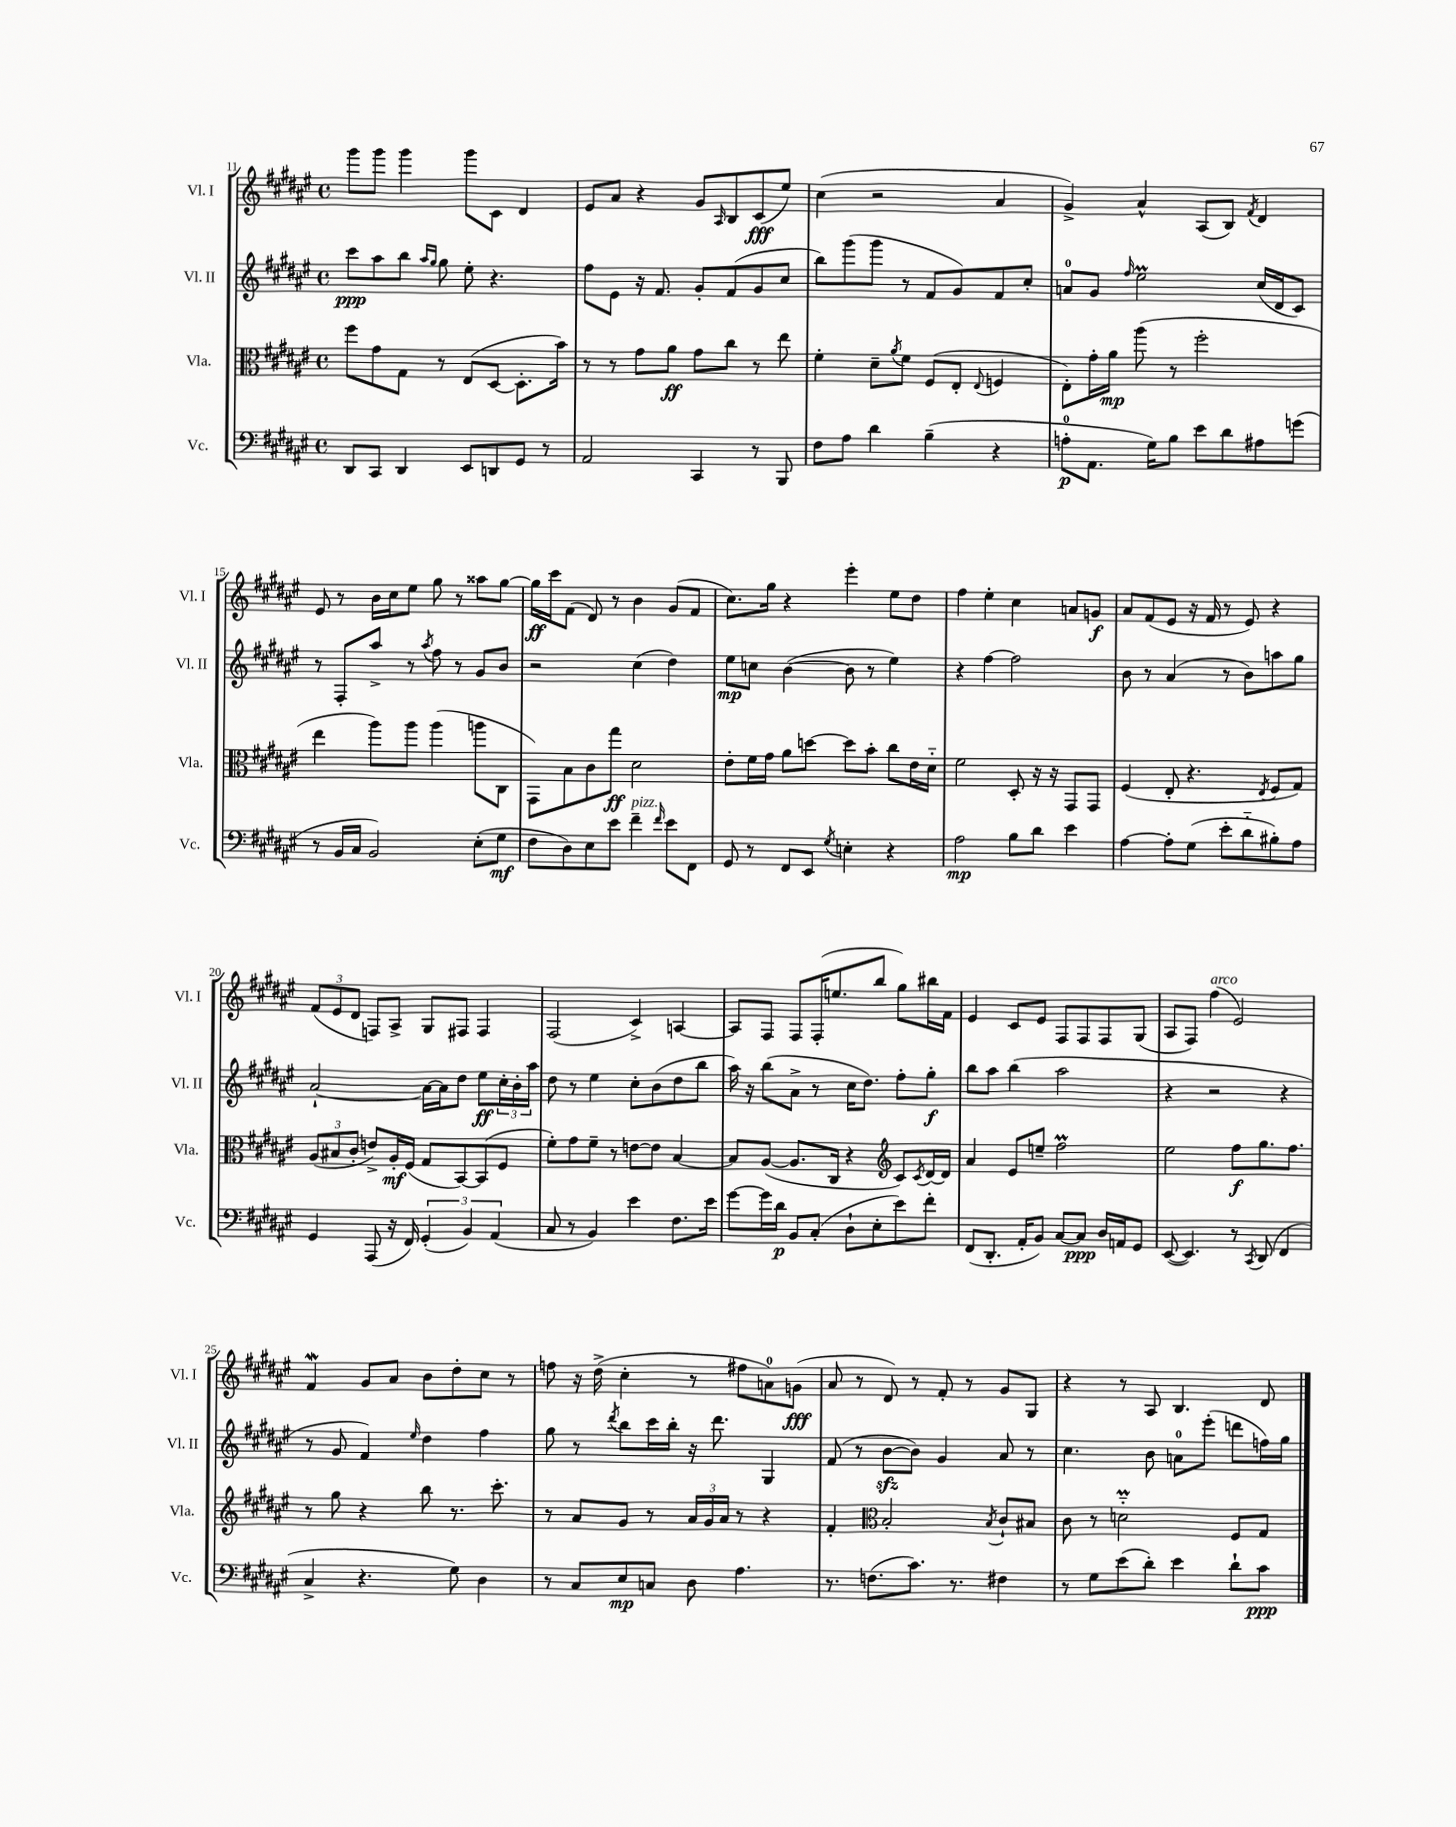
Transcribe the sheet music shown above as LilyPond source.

<<
\new StaffGroup <<
\new Staff = "s0" \with { instrumentName = "Vl. I" shortInstrumentName = "Vl. I" } {
    \clef treble \key fis \major \defaultTimeSignature \time 4/4
    gis'''8 gis'''8 gis'''4 gis'''8 cis'8 dis'4 |
    eis'8 ais'8 r4 gis'8 \grace { ais16 } b8 cis'8\fff( eis''8) |
    cis''4( r2 ais'4 |
    gis'4->) ais'4-^ ais8( b8) \acciaccatura { fis'8 } dis'4 |
    eis'8 r8 b'16 cis''16 eis''8 gis''8 r8 aisis''8 gis''8~ |
    gis''16\ff cis'''16 fis'8( dis'8) r8 b'4 gis'8( fis'8 |
    cis''8.) gis''16 r4 eis'''4-. eis''8 dis''8 |
    fis''4 eis''4-. cis''4 a'8 g'8\f |
    ais'8 fis'8( eis'8 r16 fis'16 r8 eis'8) r4 |
    \tuplet 3/2 { fis'8( eis'8 dis'8 } f8) ais8-> gis8 fis8 fis4 |
    fis2( cis'4->) a4~ |
    a8 fis8 fis8 fis16-.( e''8. b''8 gis''8) bis''16 fis'16 |
    eis'4 cis'8 eis'8 fis8 fis8 fis8 gis8( |
    ais8 fis8) fis''4^\markup { \italic "arco" }( eis'2) |
    fis'4\mordent gis'8 ais'8 b'8 dis''8-. cis''8 r8 |
    f''8 r16 dis''16->( cis''4-. r8 fis''8 a'8-0) g'8\fff( |
    ais'8 r8 dis'8) r8 fis'8-. r8 gis'8 gis8 |
    r4 r8 ais8 b4. dis'8 \bar "|." |
}
\new Staff = "s1" \with { instrumentName = "Vl. II" shortInstrumentName = "Vl. II" } {
    \clef treble \key fis \major \defaultTimeSignature \time 4/4
    cis'''8\ppp ais''8 b''8 \grace { ais''16 gis''16 } gis''8 eis''8-. r4. |
    fis''8 eis'8 r16 fis'8. gis'8-. fis'8( gis'8 cis''8 |
    b''8) gis'''8( gis'''8 r8 fis'8 gis'8) fis'8 cis''8-. |
    a'8-0 gis'8 \grace { fis''16 } eis''2\prall cis''16( dis'16 cis'8) |
    r8 fis8-. ais''8-> r8 \acciaccatura { ais''8 } fis''8 r8 gis'8 b'8 |
    r2 cis''4( dis''4) |
    eis''8\mp c''8 b'4~( b'8 r8 eis''4) |
    r4 fis''4~ fis''2 |
    b'8 r8 ais'4( r8 b'8) a''8 gis''8 |
    ais'2~-! ais'16~ ais'16 dis''8 eis''8\ff \tuplet 3/2 { cis''16-. b'16-. ais''16 } |
    dis''8 r8 eis''4 cis''8-. b'8( dis''8 b''8 |
    ais''16) r16 b''8( ais'8-> r8 cis''16 dis''8.) fis''8-. gis''8-.\f |
    b''8 ais''8 b''4( ais''2 |
    r4 r2 r4 |
    r8 gis'8 fis'4) \grace { eis''16 } dis''4 fis''4 |
    gis''8 r8 \acciaccatura { dis'''8 } b''8 cis'''16 b''16-. r16 dis'''8. gis4 |
    fis'8( r8 b'8~\sfz b'8) gis'4 ais'8 r8 |
    cis''4. b'8 a'8-0 eis'''8-.( d'''8 f''16) gis''16 \bar "|." |
}
\new Staff = "s2" \with { instrumentName = "Vla." shortInstrumentName = "Vla." } {
    \clef alto \key fis \major \defaultTimeSignature \time 4/4
    fis''8 gis'8 gis8 r8 eis8( dis8~ dis8.-. b'16) |
    r8 r8 gis'8 ais'8\ff gis'8 cis''8 r8 eis''8 |
    fis'4-. dis'8-- \acciaccatura { ais'8 } fis'8 fis8( eis8-. \appoggiatura { eis8 } f4 |
    eis8-.) gis'16-. ais'16\mp ais''8( r8 fis''2-. |
    eis''4 ais''8) ais''8 ais''4( a''8 cis8 |
    gis,8) b8 cis'8 gis''8\ff dis'2 |
    eis'8-. fis'16 gis'16 ais'8 d''8~ d''8 b'8-. cis''8 eis'16 dis'16-_ |
    fis'2 dis8-. r16 r16 gis,8 gis,8 |
    fis4( eis8-. r4. \acciaccatura { eis8 } fis8 gis8) |
    \tuplet 3/2 { ais8( bis8 cis'8-. } e'8->) ais16-.\mf fis16( gis8 b,8~) b,8( fis8 |
    fis'8-.) gis'8 fis'8-- r8 e'8~ e'8 b4~ |
    b8 ais8~( ais8. cis16 r4 \clef treble cis'8) \acciaccatura { cis'8 } dis'16~ dis'16 |
    ais'4 eis'8 e''8-- fis''2\prall |
    eis''2 fis''8\f gis''8. fis''8. |
    r8 gis''8 r4 b''8 r8. cis'''8.-. |
    r8 ais'8 gis'8 r8 \tuplet 3/2 { ais'16 gis'16 ais'16 } r8 r4 |
    fis'4-. \clef alto b2-. \acciaccatura { b8 } cis'8-! bis8 |
    cis'8 r8 d'2-_\prall fis8 gis8 \bar "|." |
}
\new Staff = "s3" \with { instrumentName = "Vc." shortInstrumentName = "Vc." } {
    \clef bass \key fis \major \defaultTimeSignature \time 4/4
    dis,8 cis,8 dis,4 eis,8 d,8 gis,8 r8 |
    ais,2 cis,4 r8 b,,8 |
    fis8 ais8 dis'4 b4--( r4 |
    a8-0-.\p ais,8. gis16) b8 eis'8 dis'8 ais8 g'8( |
    r8 b,16 cis16 b,2) eis8-.( gis8\mf |
    fis8 dis8) eis8 eis'8 fis'4--^\markup { \italic "pizz." } \grace { fis'16 } eis'8 fis,8 |
    gis,8 r8 fis,8 eis,8 \acciaccatura { gis8 } e4-. r4 |
    ais2\mp b8 dis'8 eis'4 |
    ais4~ ais8-. gis8( eis'8-. dis'8-_ bis8-.) ais8 |
    gis,4 ais,,8( r16 fis,16) \tuplet 3/2 { gis,4-.( b,4) ais,4( } |
    cis8 r8 b,4) eis'4 fis8. eis'16 |
    gis'8~ gis'16 dis'16\p b,8 cis8-.( dis8-! eis8-. eis'8) fis'8-. |
    fis,8( dis,8.-. ais,16-. b,8) cis8~ cis8\ppp dis16 a,16 gis,8 |
    eis,8~( eis,4.) r8 \acciaccatura { cis,8 } dis,8( fis,4 |
    cis4-> r4. gis8) dis4 |
    r8 cis8 eis8\mp c8 dis8 ais4. |
    r8. f8.( cis'8.) r8. fis4 |
    r8 gis8 eis'8( dis'8-.) eis'4 dis'8-! cis'8\ppp \bar "|." |
}
>>
>>
\layout { \context { \Score currentBarNumber = #11 } }
